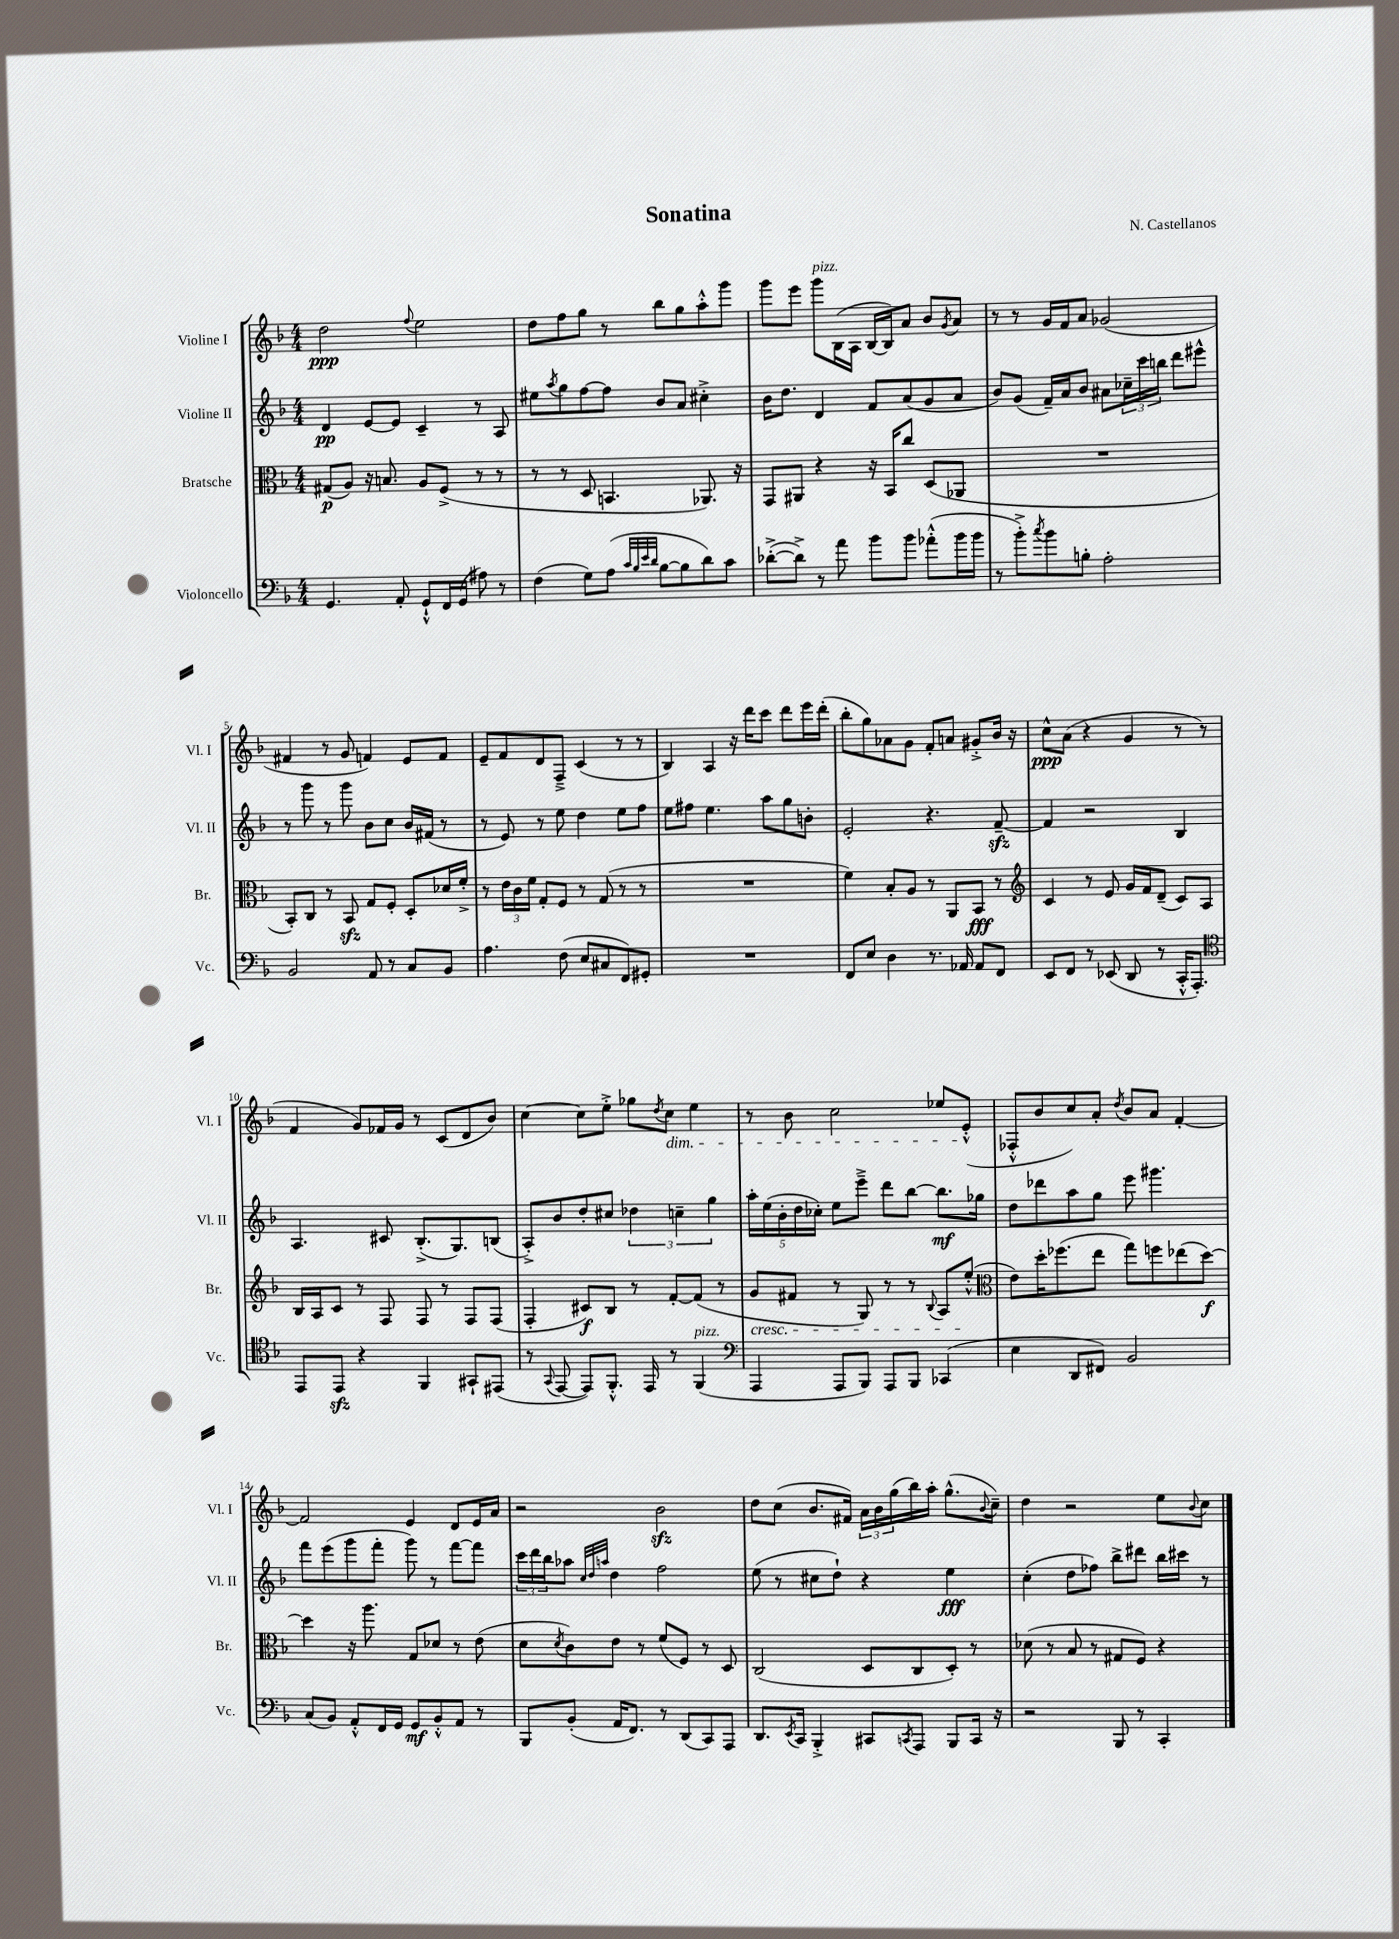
\header { title = "Sonatina" composer = "N. Castellanos" }
<<
\new StaffGroup <<
\new Staff = "s0" \with { instrumentName = "Violine I" shortInstrumentName = "Vl. I" } {
    \clef treble \key f \major \numericTimeSignature \time 4/4
    d''2\ppp \appoggiatura { f''8 } e''2 |
    d''8 f''8 g''8 r8 bes''8 g''8 a''8-.-^ g'''8 |
    g'''8 e'''8 g'''8^\markup { \italic "pizz." } bes16( a16 bes16~ bes16) a'8 bes'8 \acciaccatura { g'8 } a'8 |
    r8 r8 g'16 f'16 a'8 ges'2( |
    fis'4 r8 g'8 f'4) e'8 f'8 |
    e'8-- f'8 d'8 f8---> c'4( r8 r8 |
    bes4) a4 r16 d'''16 c'''8 d'''8 e'''16 d'''16-.( |
    bes''8-. g''8) aes'8 g'8 f'8-. a'8 gis'8-.-> bes'16 r16 |
    c''8-^\ppp a'8( r4 g'4 r8 r8 |
    f'4 g'8) fes'16 g'16 r8 c'8( d'8 bes'8) |
    c''4~ c''8 e''8-.-> ges''8 \acciaccatura { d''8 } c''8\dim e''4 |
    r8 bes'8 c''2 ees''8 e'8-.-^\!( |
    fes8-.-^ bes'8 c''8) a'8-. \acciaccatura { d''8 } bes'8 a'8 f'4~-. |
    f'2 e'4 d'8 e'16 a'16 |
    r2 bes'2\sfz |
    d''8 c''8( bes'8. fis'16) \tuplet 3/2 { a'16 bes'16 g''16( } bes''16) a''16-. g''8.-^( \appoggiatura { bes'8 } c''16--) |
    d''4 r2 e''8 \appoggiatura { bes'8 } c''8 \bar "|." |
}
\new Staff = "s1" \with { instrumentName = "Violine II" shortInstrumentName = "Vl. II" } {
    \clef treble \key f \major \numericTimeSignature \time 4/4
    d'4\pp e'8~ e'8 c'4-- r8 a8 |
    eis''8 \acciaccatura { a''8 } g''8 f''8~ f''8 bes'8 a'8 cis''4-.-> |
    bes'16 d''8. d'4 f'8 a'8( g'8 a'8 |
    bes'8) g'8( f'16--) a'16 bes'8 ais'8 \tuplet 3/2 { ces''16-- c'''16 b''16 } d'''8 eis'''8-^ |
    r8 g'''8 r8 g'''8 bes'8 c''8 bes'16 fis'16( r8 |
    r8 e'8) r8 e''8 d''4 e''8 f''8 |
    e''8 fis''8 e''4. a''8 g''8 b'8-. |
    e'2-. r4. f'8~--\sfz |
    f'4 r2 bes4 |
    a4. cis'8 bes8.-.->( g8.) b8( |
    a8-.->) bes'8 d''8-. cis''8 \tuplet 3/2 { des''4 c''4-- g''4 } |
    \tuplet 5/4 { a''16-. e''16( bes'16-. d''16 ces''16-.) } e''8 e'''8---> d'''8 bes''8~ bes''8.\mf ges''16 |
    d''8 des'''8 a''8 g''8 e'''8 gis'''4. |
    f'''8 e'''8( g'''8 f'''8-. g'''8) r8 f'''8~ f'''8 |
    \tuplet 3/2 { c'''16 d'''16 bes''16 } aes''8 \grace { c''32 d''32 a''32 } d''4 f''2 |
    e''8( r8 cis''8 d''8-!) r4 e''4\fff |
    c''4-.( d''8 fes''8) bes''8-> dis'''8 bes''16 cis'''16 r8 \bar "|." |
}
\new Staff = "s2" \with { instrumentName = "Bratsche" shortInstrumentName = "Br." } {
    \clef alto \key f \major \numericTimeSignature \time 4/4
    gis8\p( a8) r16 b8. a8 f8->( r8 r8 |
    r8 r8 d8 b,4. aes,8.) r16 |
    g,8 ais,8 r4 r16 bes,16 c''8 d8( aes,8 |
    R1 |
    bes,8-.) c8 r8 bes,8\sfz g8 f8-. d8-. des'16 f'16-.-> |
    r8 \tuplet 3/2 { e'16 c'16 f'16 } g8-. f8 r8 g8( r8 r8 |
    R1 |
    f'4) bes8-. a8 r8 a,8 bes,8\fff r8 |
    \clef treble c'4 r8 e'8 g'16 f'16 d'8--( c'8) a8 |
    bes16 a16 c'8 r8 f8 f8 r8 f8 f8( |
    f4-. cis'8\f) bes8 r8 f'8~-. f'8( r8 |
    g'8\cresc fis'8 r8 g8) r8 r8 \appoggiatura { bes8 } a8 e''8-.-^\!( |
    \clef alto e'8) d''16-. fes''8.( e''8 g''8) f''8 ees''8( d''8~\f) |
    d''4 r16 a''8. g8 des'8 r8 e'8( |
    d'8 \acciaccatura { d'8 } c'8) e'8 r8 f'8( f8) r8 d8 |
    c2( d8 c8 d8-.) r8 |
    des'8( r8 bes8 r8 gis8 f8) r4 \bar "|." |
}
\new Staff = "s3" \with { instrumentName = "Violoncello" shortInstrumentName = "Vc." } {
    \clef bass \key f \major \numericTimeSignature \time 4/4
    g,4. a,8-. g,8-!-^ f,16 g,16( ais8) r8 |
    f4( g8) a8( \grace { c'32 bes32 e'32 d'32 } bes8~ bes8 d'8) c'8 |
    des'8~-.->( des'8->) r8 a'8 bes'8 bes'8 aes'8-.-^( bes'16 bes'16 |
    r8 bes'8-.->) \acciaccatura { c''8 } bes'8 b8-. a2-. |
    bes,2 a,8 r8 c8 bes,8 |
    a4. f8( e8 cis8 f,8) gis,8-. |
    R1 |
    f,8 e8 d4 r8. aes,16 aes,8 f,8 |
    e,8 f,8 r8 ees,8( d,8 r8 c,16-.-^ a,,8.-.) |
    \clef tenor e,8 e,8\sfz r4 f,4 gis,8-! eis,8( |
    r8 \appoggiatura { g,8 } e,8~ e,8) f,8.-.-^ e,16 r8 f,4^\markup { \italic "pizz." }( |
    \clef bass a,,4 a,,8 bes,,8) a,,8 bes,,8 ces,4( |
    e4 d,8 fis,8) bes,2 |
    c8( bes,8) a,8-.-^ f,16 g,16 g,8\mf bes,8-.-^ a,8 r8 |
    bes,,8 bes,8-.( a,16 f,8.) r8 d,8( c,8) a,,8 |
    d,8. \acciaccatura { e,8 } c,16 bes,,4-.-> cis,8 \acciaccatura { c,8 } a,,8 bes,,8 c,16 r16 |
    r2 bes,,8 r8 c,4-. \bar "|." |
}
>>
>>
